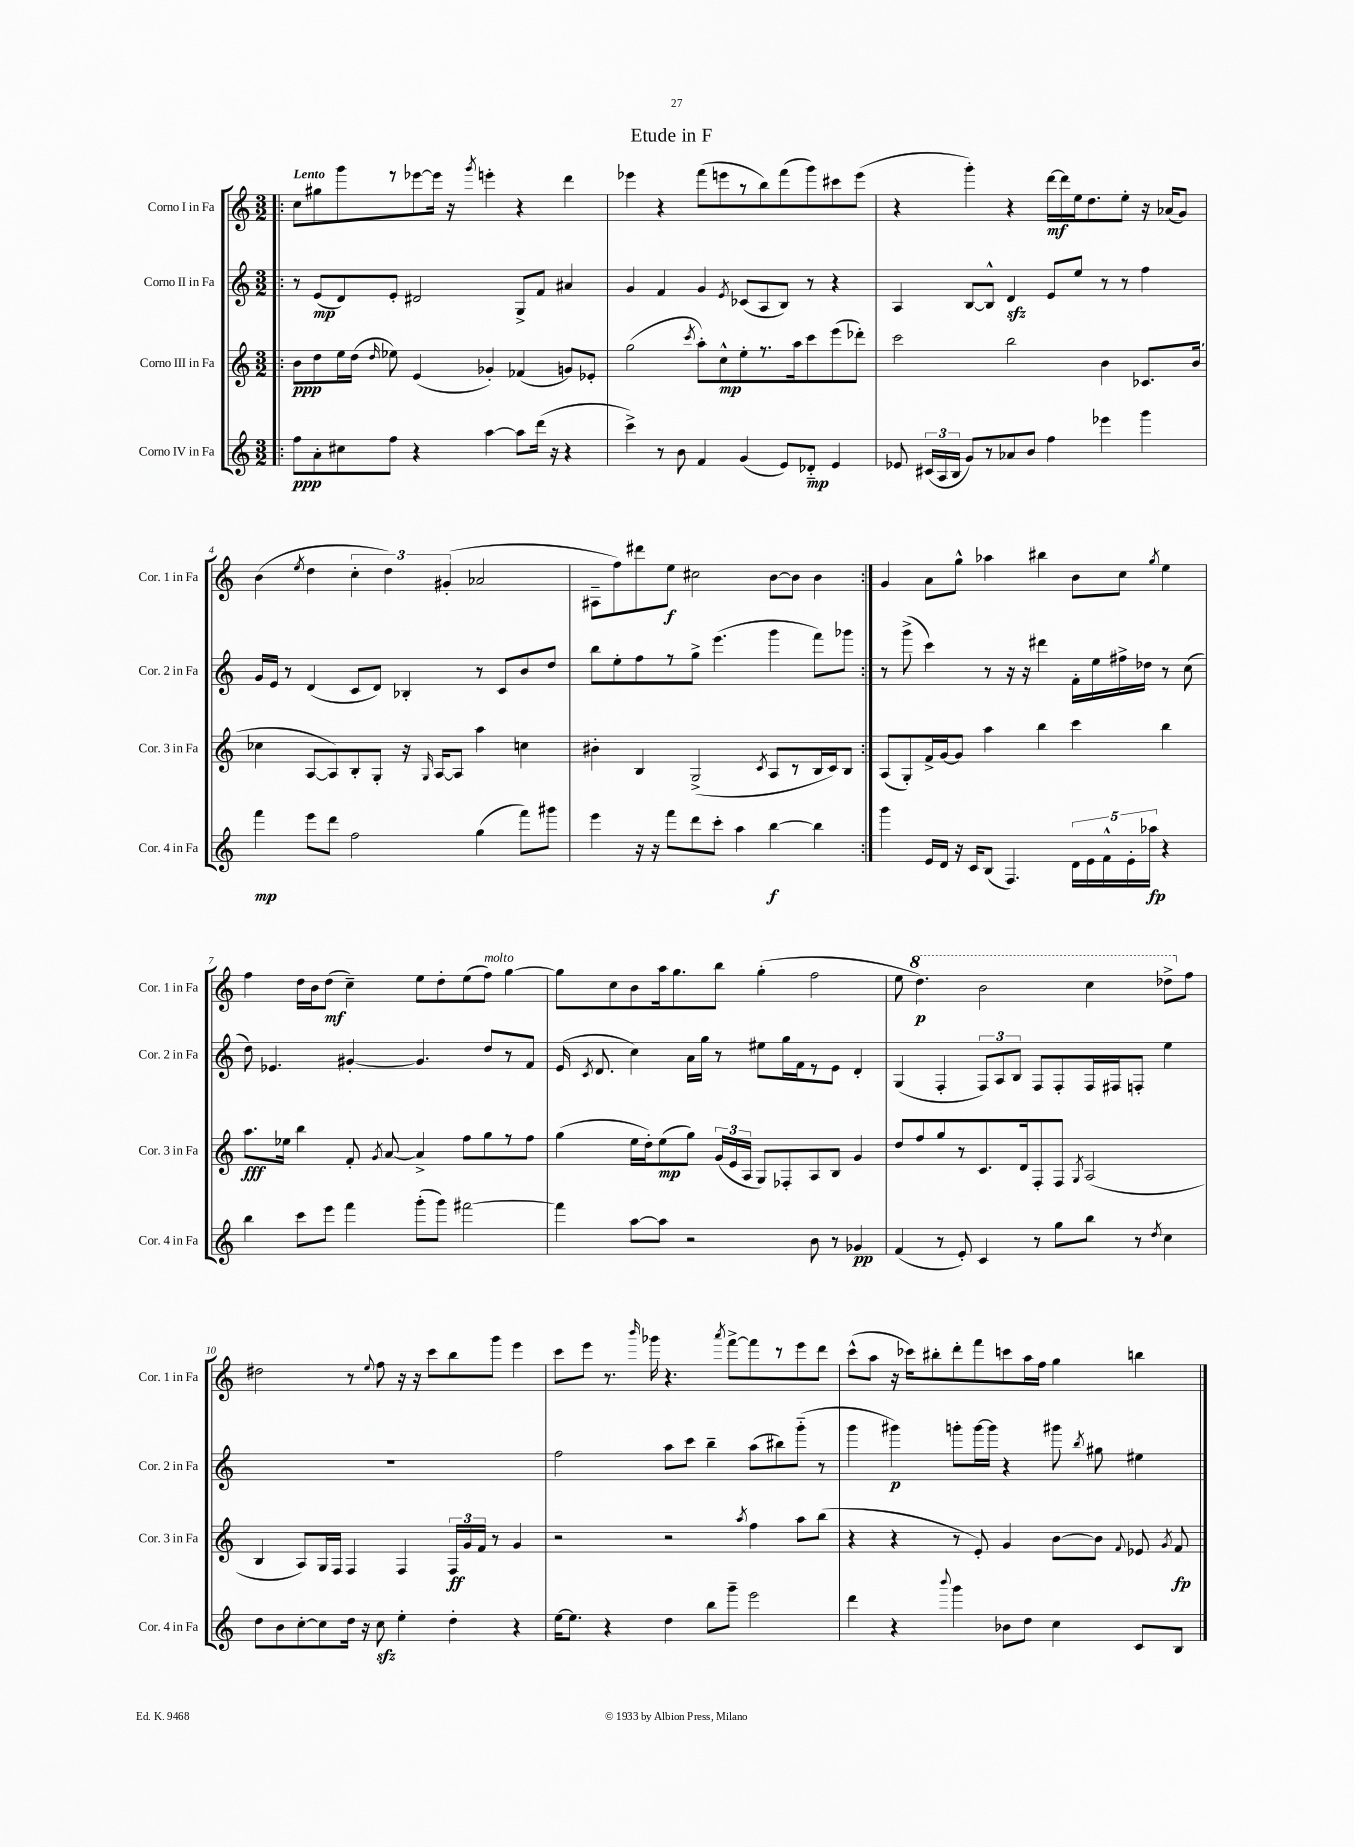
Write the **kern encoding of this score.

**kern	**kern	**kern	**kern
*staff4	*staff3	*staff2	*staff1
*clefG2	*clefG2	*clefG2	*clefG2
*k[]	*k[]	*k[]	*k[]
*M3/2	*M3/2	*M3/2	*M3/2
=!|:	=!|:	=!|:	=!|:
8ff	8b	8r	8cc
8a'	8dd	(8e	8gg#
8cc#	16ee	8d)	8ggg
.	(16dd	.	.
.	16qqdd	.	.
8ff	8ee-)	8e'	8r
4r	(4e	2d#	[8eee-
.	.	.	16eee-]
.	.	.	16r
.	.	.	8qggg
[4aa	4g-')	.	4eee'
8aa]	(4f-	8G^	4r
(16ddd	.	8f	.
16r	.	.	.
4r	8g)	4a#	4ddd
.	8e-'	.	.
=	=	=	=
4ccc^)	(2gg	4g	4eee-
8r	.	4f	4r
8b	.	.	.
.	8qccc	.	.
4f	8aa')	4g	(8fff
.	8cc^^	.	8eee
.	.	8qe	.
(4g	8ee'	(8c-	8r
.	8.r	8A	8bb)
8e)	.	8B)	(8fff
.	16aa	.	.
8d-'~	8ccc	8r	8ggg)
4e	(8eee	4r	8ccc#
.	8ddd-')	.	(8eee
=	=	=	=
8e-	2ccc	4A	4r
(24c#	.	.	.
24A	.	.	.
24B	.	.	.
8g)	.	[8B	4ggg')
8r	.	8B^^]	.
8a-	2bb	4d	4r
8b	.	.	.
4ff	.	8e	[16ddd
.	.	.	16ddd]
.	.	8ee	16ee
.	.	.	8.dd
4eee-	4b	8r	.
.	.	8r	8ee'
4ggg	8.c-	4ff	16r
.	.	.	(16a-
.	.	.	8g)
.	(16b	.	.
=	=	=	=
4fff	4cc-	16g	(4b
.	.	16e	.
.	.	8r	.
.	.	.	8qee
8eee	[8A	(4d	4dd
8ddd	8A])	.	.
2ff	8B'	8c	6cc'
.	8G'	8d)	.
.	.	.	6dd)
.	16r	4B-'	.
.	16qqG	.	.
.	[16A	.	.
.	.	.	(6g#'
.	8A]	.	.
(4gg	4aa	8r	2a-
.	.	8c	.
8fff)	4cc	8b	.
8ggg#	.	8dd	.
=	=	=	=
4eee	4b#'	8bb	8A#~
.	.	8ee'	8ff)
16r	4B	8ff	8ddd#
16r	.	.	.
8fff	.	8r	8ee
8ddd	(2G^	8gg^	2cc#
8ccc'	.	(4.eee	.
4aa	.	.	.
.	8qc	.	.
[4bb	8A	4ggg	[8b
.	8r	.	8b]
4bb]	16B	8fff)	4b
.	16c)	.	.
.	8B	8ggg-	.
=:|!	=:|!	=:|!	=:|!
4ggg	(8A	8r	4g
.	8G')	(8ggg^	.
16e	16f^	4ccc)	8a
16d	[16g	.	.
16r	8g]	.	8gg^^
16c	.	.	.
(8B	4aa	8r	4aa-
4.F)	.	16r	.
.	.	16r	.
.	4bb	4ddd#	4bb#
20d	4ccc	16f'	8b
20e	.	.	.
.	.	16ee	.
20f^^	.	.	.
.	.	16ff#^	8cc
20e'	.	.	.
.	.	16dd-	.
20aa-	.	.	.
.	.	.	8qgg
4r	4bb	8r	4ee
.	.	(8cc	.
=	=	=	=
4bb	8.aa	8dd)	4ff
.	.	4.e-	.
.	16ee-	.	.
8ccc	4bb	.	16dd
.	.	.	16b
8eee	.	.	(8dd
4fff	8f'	[4g#'	4cc~)
.	8qg	.	.
.	[8a	.	.
(8ggg'	4a^]	4.g#]	8ee
8ggg)	.	.	8dd'
[2fff#	8ff	.	(8ee
.	8gg	8dd	8ff)
.	8r	8r	[4gg
.	8ff	8f	.
=	=	=	=
4fff#]	(4gg	(16e	8gg]
.	.	8qc	.
.	.	8.d	.
.	.	.	8cc
[8aa	16ee	4cc)	8b
.	16dd')	.	.
8aa]	(8ee	.	16aa
.	.	.	8.gg
2r	8gg)	16a	.
.	.	16gg	.
.	(24g	8r	8bb
.	24e	.	.
.	24A	.	.
.	8G)	8ee#	(4gg'
.	8F-'	16gg	.
.	.	16f	.
8b	8A	8r	2ff
8r	8B	8e	.
4g-	4g	4d'	.
=	=	=	=
(4f	8dd	(4G	8ee
.	8ff	.	4.ddd)
8r	8gg	4F'	.
8e')	8r	.	.
4c	8.c	12F)	2bb
.	.	12A	.
.	.	12B	.
.	16d	.	.
8r	8F'	8F	.
8gg	8F	8F'	.
.	8qG	.	.
8bb	(2A	16F	4ccc
.	.	16F#	.
8r	.	8F'	.
8qdd	.	.	.
4cc	.	4ee	8ddd-^
.	.	.	8ff
=	=	=	=
8dd	4B	1.r	2dd#
8b	.	.	.
[8cc'	8A)	.	.
8cc]	16G	.	.
.	16F	.	.
16dd	4F	.	8r
16r	.	.	.
.	.	.	8qqee
8cc	.	.	8ff
4ee'	4F	.	16r
.	.	.	16r
.	.	.	8ccc
4dd'	24F	.	8bb
.	24g	.	.
.	24f	.	.
.	8r	.	8ggg
4r	4g	.	4eee
=	=	=	=
[16ee	2r	2ff	8ccc
8.ee]	.	.	.
.	.	.	8eee
4r	.	.	8.r
.	.	.	16qqbbb
.	.	.	16ggg-
4dd	2r	8aa	4.r
.	.	8ccc	.
8bb	.	4bb~	.
.	.	.	8qaaa
8ggg~	.	.	[8fff^
.	8qaa	.	.
2eee	4ff	(8aa	8fff]
.	.	8bb#)	8r
.	8aa	(8ggg'~	8eee
.	(8bb	8r	8ddd
=	=	=	=
4ddd	4r	4ggg	(8ccc^^
.	.	.	8aa
4r	4r	4ggg#)	16r
.	.	.	16ccc-)
.	.	.	8bb#'
8qqbbb	.	.	.
4ggg	8r	8ggg'	8ddd'
.	8e')	[16ggg	8fff
.	.	16ggg]	.
8b-	4g	4r	8ccc
8dd	.	.	16aa
.	.	.	16ff
4cc	[8b	8ggg#	4gg
.	.	8qbb	.
.	8b]	8gg#	.
.	8qqf	.	.
8c	8e-	4ee#	4bb
.	8qg	.	.
8B	8f	.	.
==	==	==	==
*-	*-	*-	*-
